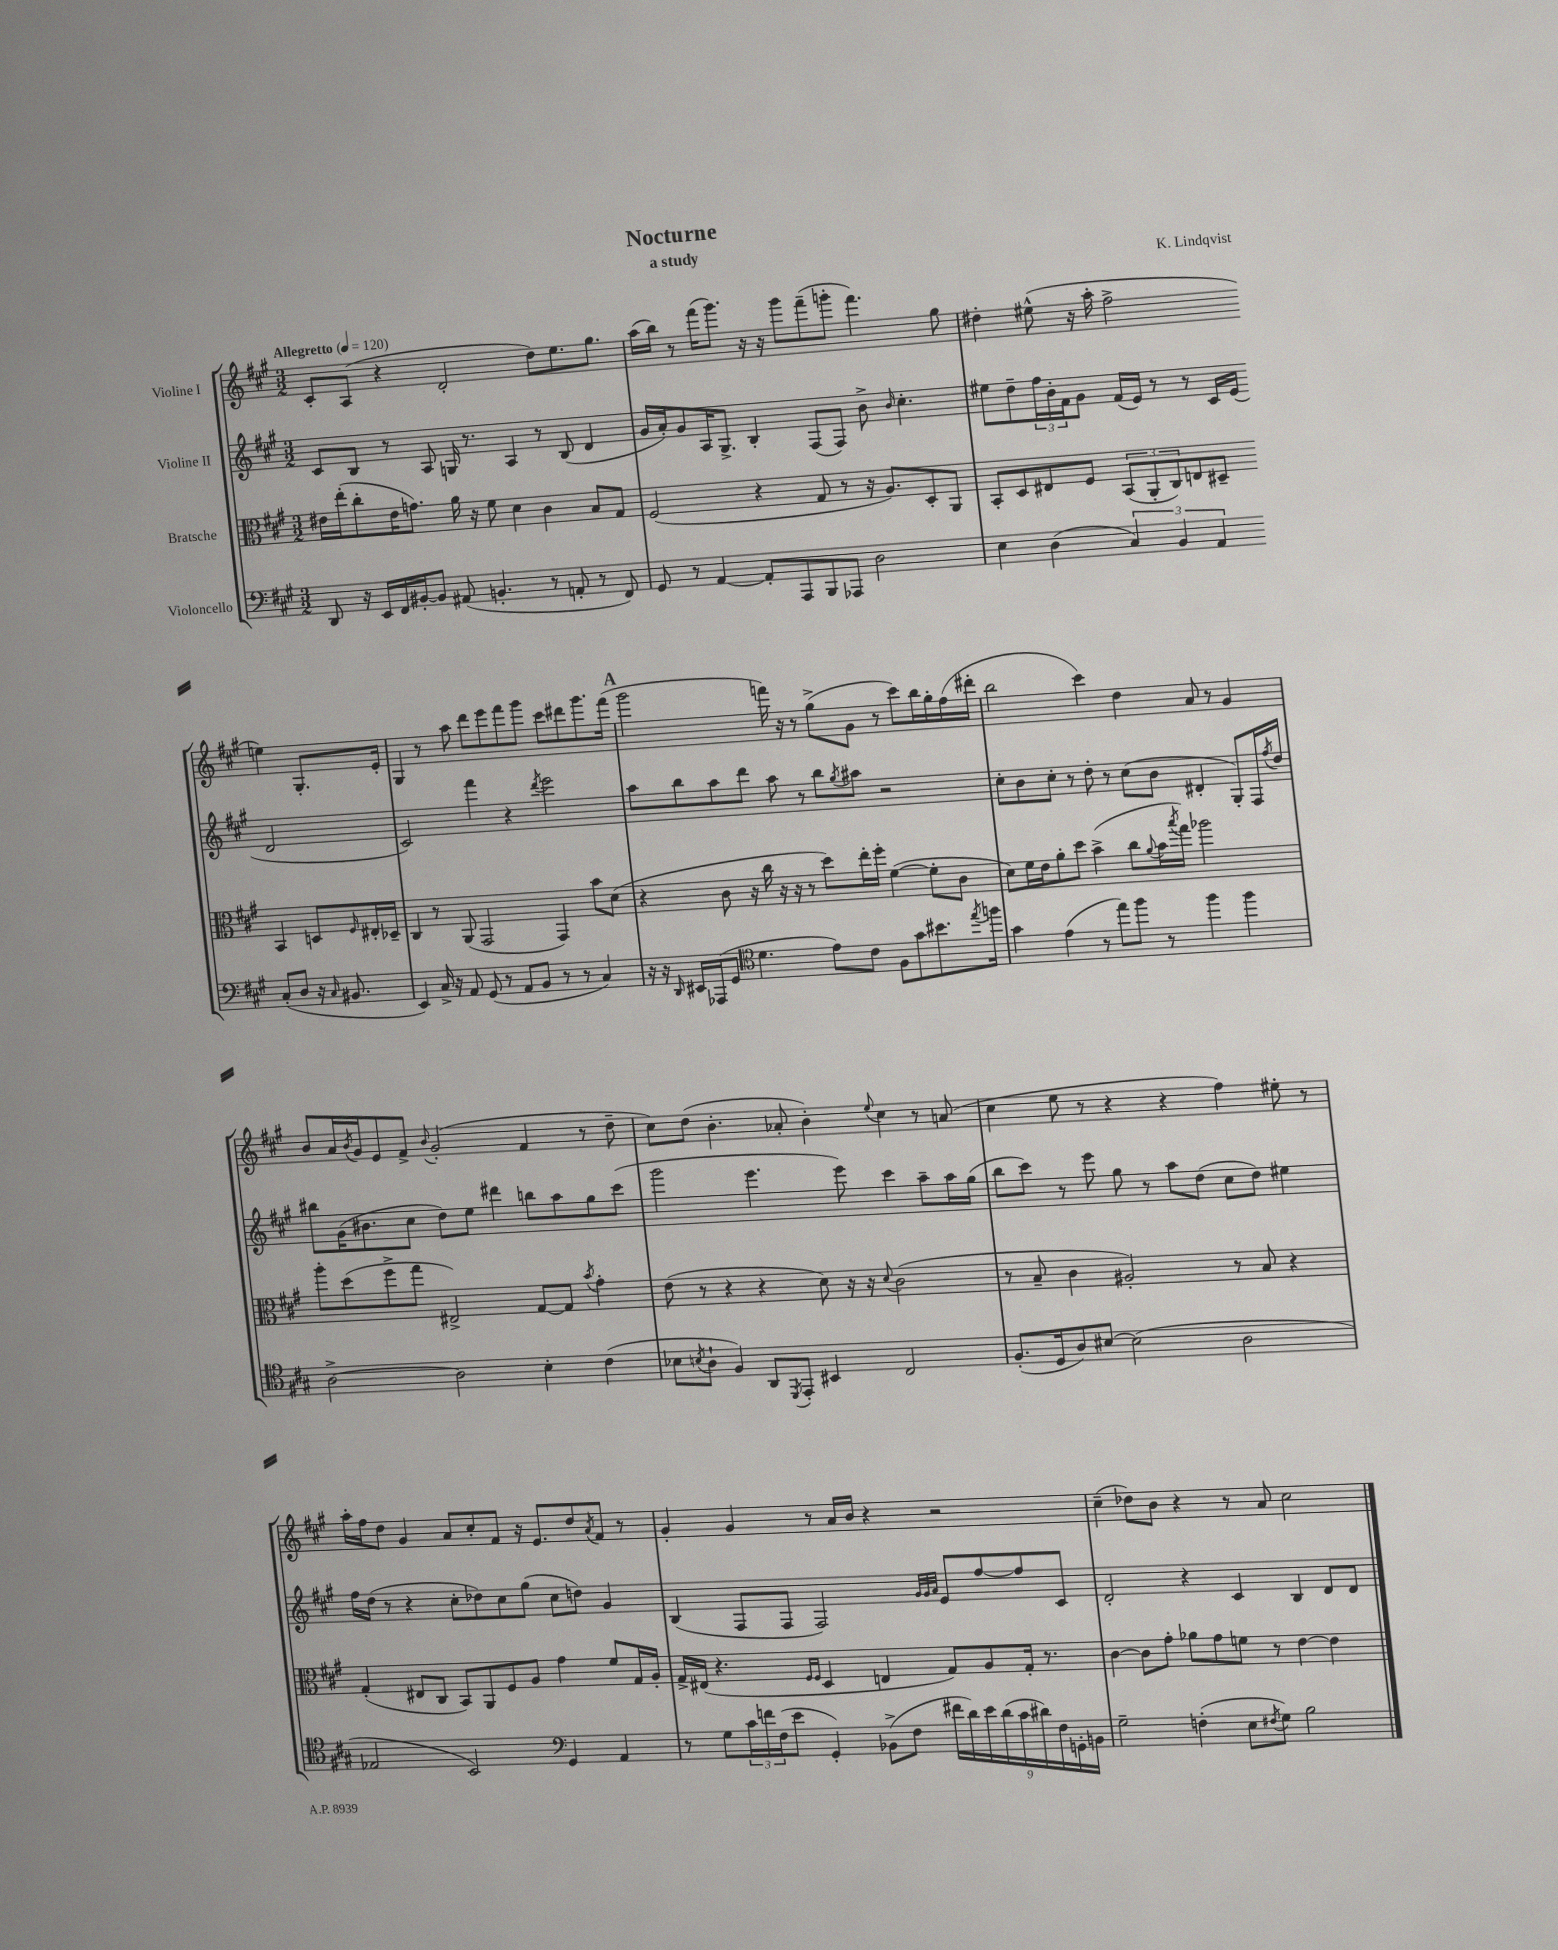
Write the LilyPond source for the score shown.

\header { title = "Nocturne" composer = "K. Lindqvist" subtitle = "a study" }
<<
\new StaffGroup <<
\new Staff = "s0" \with { instrumentName = "Violine I" } {
    \clef treble \key a \major \numericTimeSignature \time 3/2 \tempo "Allegretto" 4 = 120
    cis'8-. a8( r4 d'2-. d''8) e''8. gis''8. |
    a''16( b''16) r8 fis'''16( gis'''8.) r16 r16 gis'''8 fis'''8--( g'''8-. fis'''4.) gis''8 |
    dis''4-. eis''8-^( r16 a''16-. fis''2-> e''4) gis8.-. e'16-. |
    gis4 r8 a''8 d'''8 e'''8 fis'''8 gis'''8 cis'''8 dis'''8 gis'''8. fis'''16( |
    \mark \markup { \bold "A" } gis'''2 f'''16) r16 r8 gis''8->( gis'8 r8 cis'''8) b''16 gis''16-. fis''16( dis'''16-. |
    b''2 cis'''4) d''4 a'8 r8 gis'4 |
    b'8 a'16 \acciaccatura { b'8 } gis'16 e'8 fis'8-> \appoggiatura { b'8 } gis'2-.( fis'4 r8 d''8-- |
    cis''8) d''8( b'4.-. aes'8-. b'4-.) \appoggiatura { e''8 } cis''4 r8 a'8( |
    cis''4 e''8 r8 r4 r4 fis''4) eis''8-. r8 |
    a''16-. fis''16 d''8 gis'4 a'8 cis''8-. fis'8 r16 e'8. d''8 \acciaccatura { a'8 } fis'8 r8 |
    gis'4-. gis'4 r8 a'16 b'16 r4 r2 |
    cis''4--( des''8) b'8 r4 r8 a'8 cis''2 \bar "|." |
}
\new Staff = "s1" \with { instrumentName = "Violine II" } {
    \clef treble \key a \major \numericTimeSignature \time 3/2
    cis'8 b8 r8 a8 g16 r8. a4 r8 b8( d'4 |
    gis'16 a'16-.) gis'8 a16 gis8.-> b4-. fis8( fis8) b'8-> \grace { b'16 } cis''4.-. |
    eis''8 d''8-- \tuplet 3/2 { fis''16 b'16-. fis'16 } gis'8 fis'16( e'16) r8 r8 cis'16 e'16( d'2 |
    cis'2) fis'''4 r4 \acciaccatura { d'''8 } e'''2 |
    \mark \markup { \bold "A" } a''8 b''8 a''8 d'''8 a''8 r8 b''8 \acciaccatura { gis''8 } ais''8 r2 |
    cis''8-. b'8 cis''8-. r8 d''8-. r8 cis''8( b'8 dis'4-. gis8-.) fis16 \acciaccatura { fis''8 } d''16 |
    bis''8 gis'16( bis'8. cis''8 d''8) e''8 dis'''4 b''8 a''8 gis''8 cis'''8( |
    gis'''2 e'''4. e'''8) cis'''4 a''8-- a''16 gis''16( |
    b''8 cis'''8) r8 e'''8 gis''8 r8 a''8 d''8( cis''8 d''8) eis''4 |
    fis''16 d''16( r8 r4 cis''8-. des''8) cis''8 gis''8( cis''8 d''8) gis'4 |
    b4( fis8 fis8 fis2) \grace { gis'32 gis'32 a'32 } e'8 fis''8~ fis''8 cis'8 |
    d'2-. r4 cis'4 b4 d'8 d'8 \bar "|." |
}
\new Staff = "s2" \with { instrumentName = "Bratsche" } {
    \clef alto \key a \major \numericTimeSignature \time 3/2
    eis'16 e''16-.( cis''8-. eis'16 g'8.) a'16 r16 fis'8 d'4 cis'4 b8 gis8 |
    fis2( r4 gis8 r8 r16 a8.) d8-. a,8 |
    b,8-. d8 eis8 fis8 \tuplet 3/2 { b,8( a,8-. cis8) } e8 dis8-- b,4 d8 \grace { fis16 } eis16-. des16-- |
    cis4 r8 a,8( gis,2 gis,4) b'8 d'8( |
    \mark \markup { \bold "A" } r4 cis'8 r16 cis''16 r16 r16 r8 d''8) e''16-. fis''16-. fis'4~( fis'8-. cis'8 |
    d'8) fis'16 e'16 a'8-. d''8 b'4->( cis''8 \appoggiatura { a'8 } b'16 \acciaccatura { b''8 } gis''16) aes''2 |
    a''8-. d''8( fis''8-> gis''8 eis2->) gis8~ gis8 \acciaccatura { b'8 } gis'4-. |
    e'8( r8 r4 r4 d'8) r16 r16 \appoggiatura { d'8 } cis'2( |
    r8 b8-- cis'4 ais2-.) r8 b8 r4 |
    gis4-.( eis8 cis8 b,8) a,8 fis8 a8 gis'4 fis'8 gis16 a16-. |
    gis16-> eis16( r4. \grace { fis16 fis16 } d4 e4 gis8) a8 gis16-. r8. |
    cis'4~ cis'8 gis'8-. aes'8 gis'8 f'8 r8 e'4~ e'4 \bar "|." |
}
\new Staff = "s3" \with { instrumentName = "Violoncello" } {
    \clef bass \key a \major \numericTimeSignature \time 3/2
    d,8 r16 e,16 fis,16 bis,16~-. bis,8 ais,8( b,4.-. r8 a,8-. r8 fis,8) |
    gis,8 r8 a,4~ a,8-. a,,8 b,,8 aes,,8 d2 |
    e4 d4( \tuplet 3/2 { cis4) b,4 a,4 } cis8-.( d8 r16 \grace { cis16 } bis,8. |
    e,4) cis16-> r16 a,8 gis,8( r8 a,8 b,8 r8 r8 cis4) |
    \mark \markup { \bold "A" } r16 r16 \grace { d,16 } eis,16 aes,,16( gis,8 \clef tenor d'4. e'8) cis'8 fis8 gis'8 bis'8. \acciaccatura { e''8 } f''16 |
    gis'4 e'4( r8 e''8) fis''8 r8 fis''4 fis''4 |
    a2~-> a2 b4-. cis'4( |
    bes8 \acciaccatura { b8 } a8-! fis4) a,8 \acciaccatura { d,8 } e,8-. bis,4 cis2 |
    fis8.-.( d16 a8) bis8~ bis2( a2 |
    ees2 b,2) \clef bass gis,4 a,4 |
    r8 gis8 \tuplet 3/2 { cis'16 f'16 fis16( } e'8 gis,4-.) bes,8->( fis8 \tuplet 9/8 { fis'16 d'16) e'16 d'16( cis'16 dis'16) fis16 g,16-. b,16 } |
    gis2-- f4-.( e8 \acciaccatura { fis8 } gis8) b2 \bar "|." |
}
>>
>>
\layout { \context { \Score \remove "Bar_number_engraver" } }
